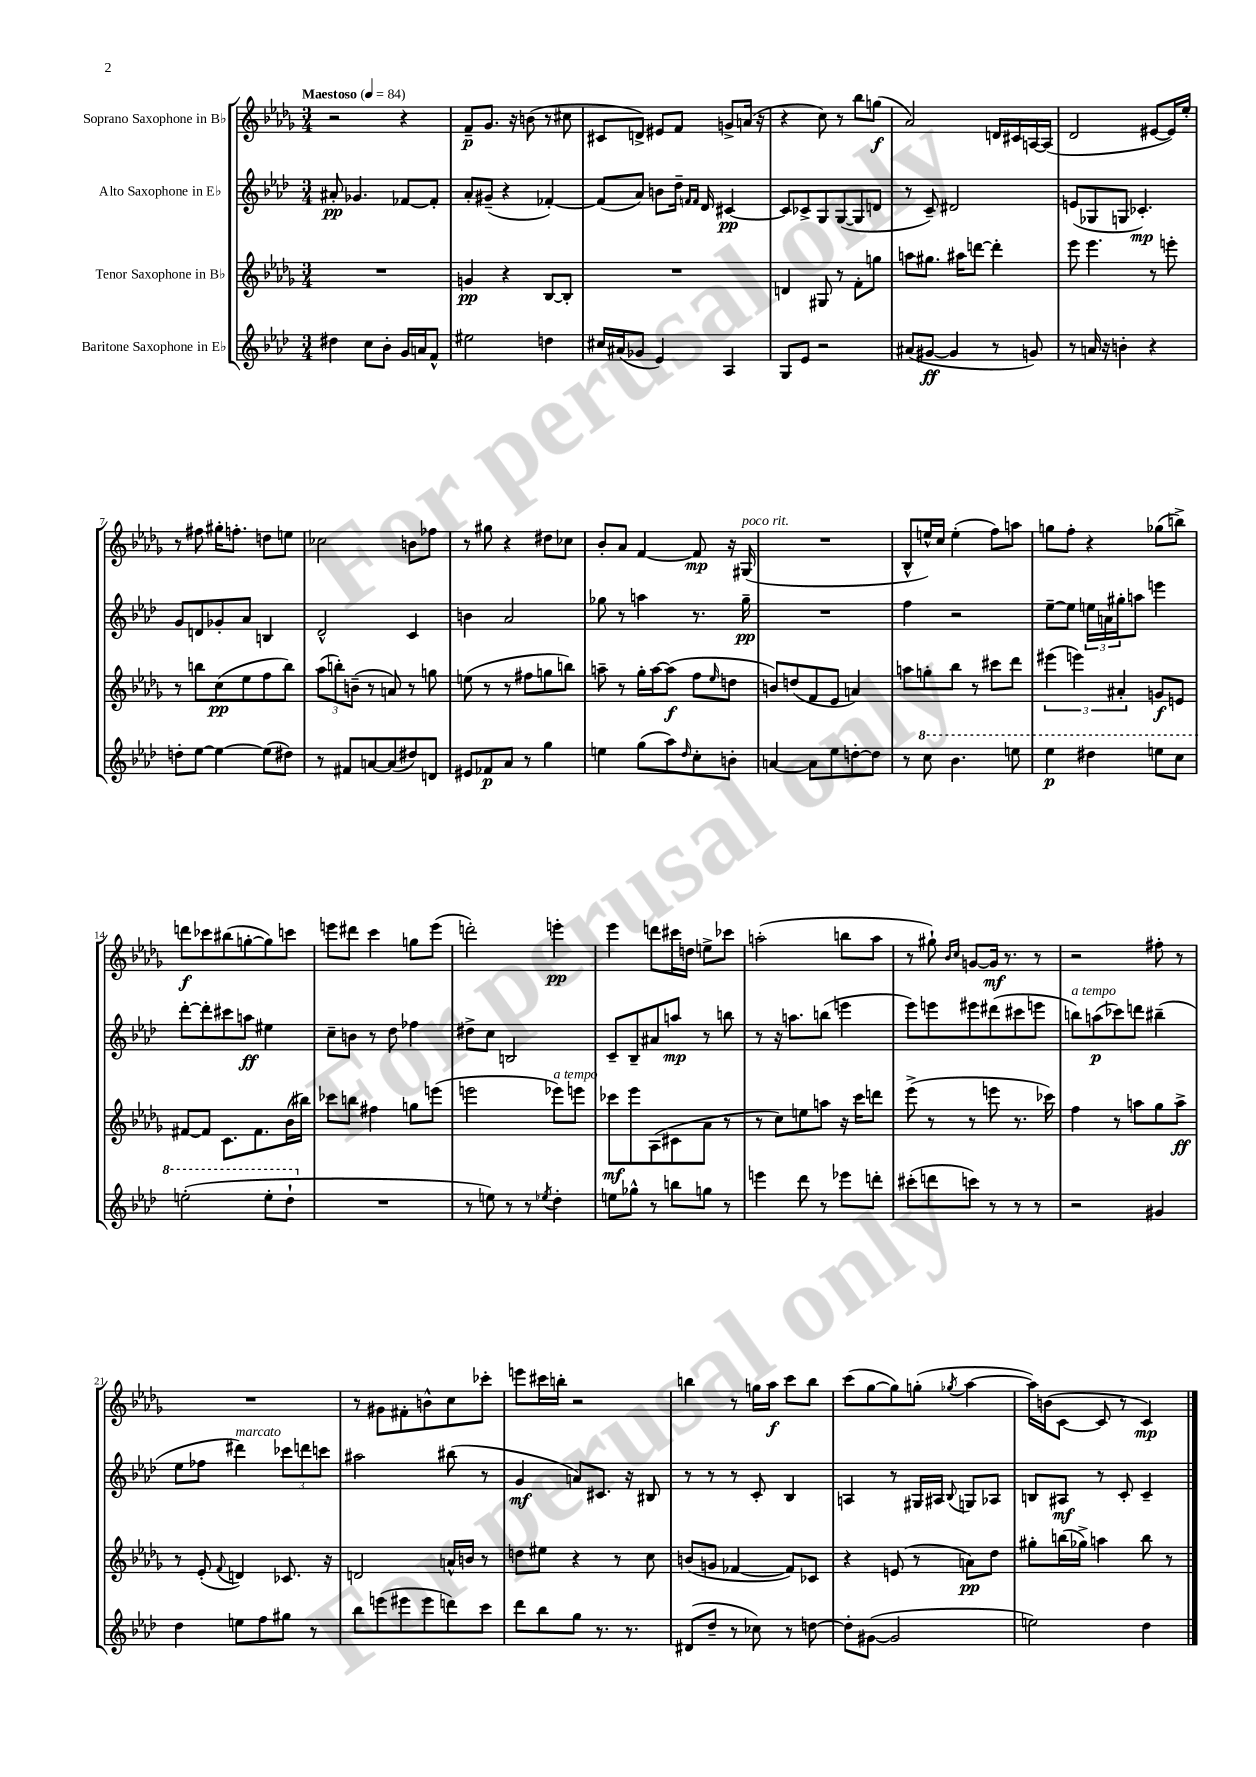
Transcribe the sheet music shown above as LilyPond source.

<<
\new StaffGroup <<
\new Staff = "s0" \with { instrumentName = "Soprano Saxophone in Bb" } {
    \clef treble \key des \major \numericTimeSignature \time 3/4 \tempo "Maestoso" 4 = 84
    r2 r4 |
    f'8--\p ges'8. r16 b'8( r8 cis''8 |
    cis'8 d'8->) eis'8 f'8 g'8-> a'16( r16 |
    r4 c''8) r8 bes''8 g''8\f( |
    aes'2) d'16 cis'16 a16~ a16( |
    des'2 eis'8~ eis'16) ees''16-. |
    r8 fis''8 gis''16-. f''8.-. d''8 e''8 |
    ces''2 b'8 fes''8 |
    r8 gis''8 r4 dis''8 ces''8 |
    bes'8-. aes'8 f'4~ f'8\mp r16 gis16^\markup { \italic "poco rit." }( |
    R2. |
    bes8-^ e''16-^) c''16 e''4-.( f''8) a''8 |
    g''8 f''8-. r4 ges''8( b''8->) |
    d'''8\f ces'''8 bis''8( g''8~-. g''8) c'''8 |
    e'''8 dis'''8 c'''4 g''8 e'''8( |
    d'''2-.) e'''4-.\pp |
    ees'''4 d'''8 cis'''16 d''16 e''8-> ces'''8 |
    a''2-.( b''8 a''8 |
    r8 gis''8-!) \grace { bes'16 c''16 } g'8~ g'16\mf r8. r8 |
    r2 fis''8-. r8 |
    R2. |
    r8 gis'8 fis'8-. b'8-^ c''8 ces'''8-. |
    e'''8 cis'''16 b''16-. r2 |
    b''4 r8 g''16 aes''16\f c'''8 b''8 |
    c'''8( ges''8~ ges''8) g''8-.( \acciaccatura { ges''8 } aes''4~ |
    aes''16) b'16( c'8~ c'8 r8 c'4\mp) \bar "|." |
}
\new Staff = "s1" \with { instrumentName = "Alto Saxophone in Eb" } {
    \clef treble \key aes \major \numericTimeSignature \time 3/4
    ais'8-.\pp ges'4. fes'8~ fes'8-. |
    aes'8-. gis'8--( r4 fes'4~-.) |
    fes'8( aes'8) b'8 des''16-- \grace { f'16 f'16 } des'16 cis'4~\pp |
    cis'8 ces'8-> g8 g8~( g8 d'8 |
    r8 c'8--) dis'2 |
    e'8( ges8 g8 ces'4.-.\mp) |
    g'8 d'8 ges'8-. aes'8 b4 |
    des'2-^ c'4 |
    b'4 aes'2 |
    ges''8 r8 a''4 r8. ges''16--\pp |
    R2. |
    f''4 r2 |
    ees''8~-- ees''8 \tuplet 3/2 { e''16 a'16 gis''16-. } a''8 e'''4 |
    des'''8~-. des'''8-. cis'''8 a''8\ff eis''4 |
    c''8-- b'8 r8 des''8 fes''4 |
    dis''8-> c''8 b2 |
    c'8-- bes8-- ais'8 a''8\mp r8 b''8 |
    r8 r16 a''8. b''8( e'''4 |
    ees'''8) e'''8 eis'''8 dis'''8( cis'''8 e'''8 |
    b''8^\markup { \italic "a tempo" }) a''8\p( ces'''8) d'''8 bis''4--( |
    ees''8 fes''8 dis'''4^\markup { \italic "marcato" }) \tuplet 3/2 { ces'''8 d'''8 c'''8 } |
    ais''2 bis''8( r8 |
    g'4\mf a'8) cis'8. r16 bis8 |
    r8 r8 r8 c'8-. bes4 |
    a4 r8 gis16 ais16 \appoggiatura { bes8 } g8 aes8 |
    b8 ais8\mf r8 c'8-. c'4-- \bar "|." |
}
\new Staff = "s2" \with { instrumentName = "Tenor Saxophone in Bb" } {
    \clef treble \key des \major \numericTimeSignature \time 3/4
    R2. |
    g'4\pp r4 bes8~ bes8-. |
    R2. |
    d'4 gis8 r8 f'8-. g''8 |
    a''8 gis''8. ais''16 d'''8~ d'''4-. |
    ees'''8 ees'''4. r8 e'''8-. |
    r8 b''8 c''8\pp( ees''8 f''8 b''8) |
    \tuplet 3/2 { aes''8( b''8-.) b'8--( } r8 a'8) r8 g''8 |
    e''8( r8 r8 fis''8 g''8 b''8) |
    a''8-- r8 ges''16-. a''16~ a''8\f( f''8 \grace { ees''16 } d''8 |
    b'8) d''8( f'8 ees'8 a'4) |
    a''8 g''8-. bes''8 r8 cis'''8 des'''8 |
    \tuplet 3/2 { eis'''4( e'''4) ais'4-. } g'8\f e'8 |
    fis'8~ fis'8 c'8. fis'8. bes'16( bis''16) |
    ces'''8 b''8 fis''4 g''8 e'''8( |
    e'''2 ees'''8^\markup { \italic "a tempo" }) e'''8 |
    ces'''8\mf ees'''8 aes8( cis'8 aes'8 r8 |
    r8 c''8) e''8 a''8 r16 c'''16 d'''8 |
    ees'''8->( r8 r8 e'''8 r8. ces'''16) |
    f''4 r8 a''8 ges''8 a''8->\ff |
    r8 ees'8-.( \appoggiatura { f'8 } d'4) ces'8. r16 |
    d'2 a'16-^ b'16 r8 |
    d''8 eis''8 r4 r8 c''8 |
    b'8( g'8 fes'4~ fes'8) ces'8 |
    r4 e'8( r8 a'8\pp) des''8 |
    gis''8-. b''16( ges''16->) a''4 b''8 r8 \bar "|." |
}
\new Staff = "s3" \with { instrumentName = "Baritone Saxophone in Eb" } {
    \clef treble \key aes \major \numericTimeSignature \time 3/4
    dis''4 c''8 bes'8-. g'16 a'16 f'8-^ |
    eis''2 d''4 |
    cis''16 ais'16( ges'8 ees'4) aes4 |
    g8 ees'8 r2 |
    ais'8( gis'8~\ff gis'4 r8 g'8) |
    r8 a'16 r16 b'4-. r4 |
    d''8-. ees''8~ ees''4~ ees''8( dis''8) |
    r8 fis'8 a'8~ a'8( dis''8) d'8 |
    eis'8 fes'8\p aes'8 r8 g''4 |
    e''4 g''8( aes''8) \grace { des''16 } c''8-. b'8-. |
    a'4~ a'8 ees''8 d''8~-. d''8 |
    r8 \ottava #1 c'''8 bes''4. e'''8 |
    ees'''4\p dis'''4 e'''8 c'''8 |
    e'''2-.( e'''8-. des'''8-! \ottava #0 |
    R2. |
    r8 e''8) r8 r8 \acciaccatura { ees''8 } des''4-. |
    e''8 ges''8-^ r8 b''8 g''8 r8 |
    e'''4 des'''8 r8 ees'''8 d'''8-. |
    cis'''8-.( d'''8 c'''8) r8 r8 r8 |
    r2 gis'4 |
    des''4 e''8 f''8 gis''8 r8 |
    bes''8 e'''8( eis'''8 eis'''8 d'''8) c'''8 |
    des'''8 bes''8 g''8 r8. r8. |
    dis'8( des''8-- r8 ces''8) r8 d''8~ |
    d''8-. gis'8~( gis'2 |
    e''2) des''4 \bar "|." |
}
>>
>>
